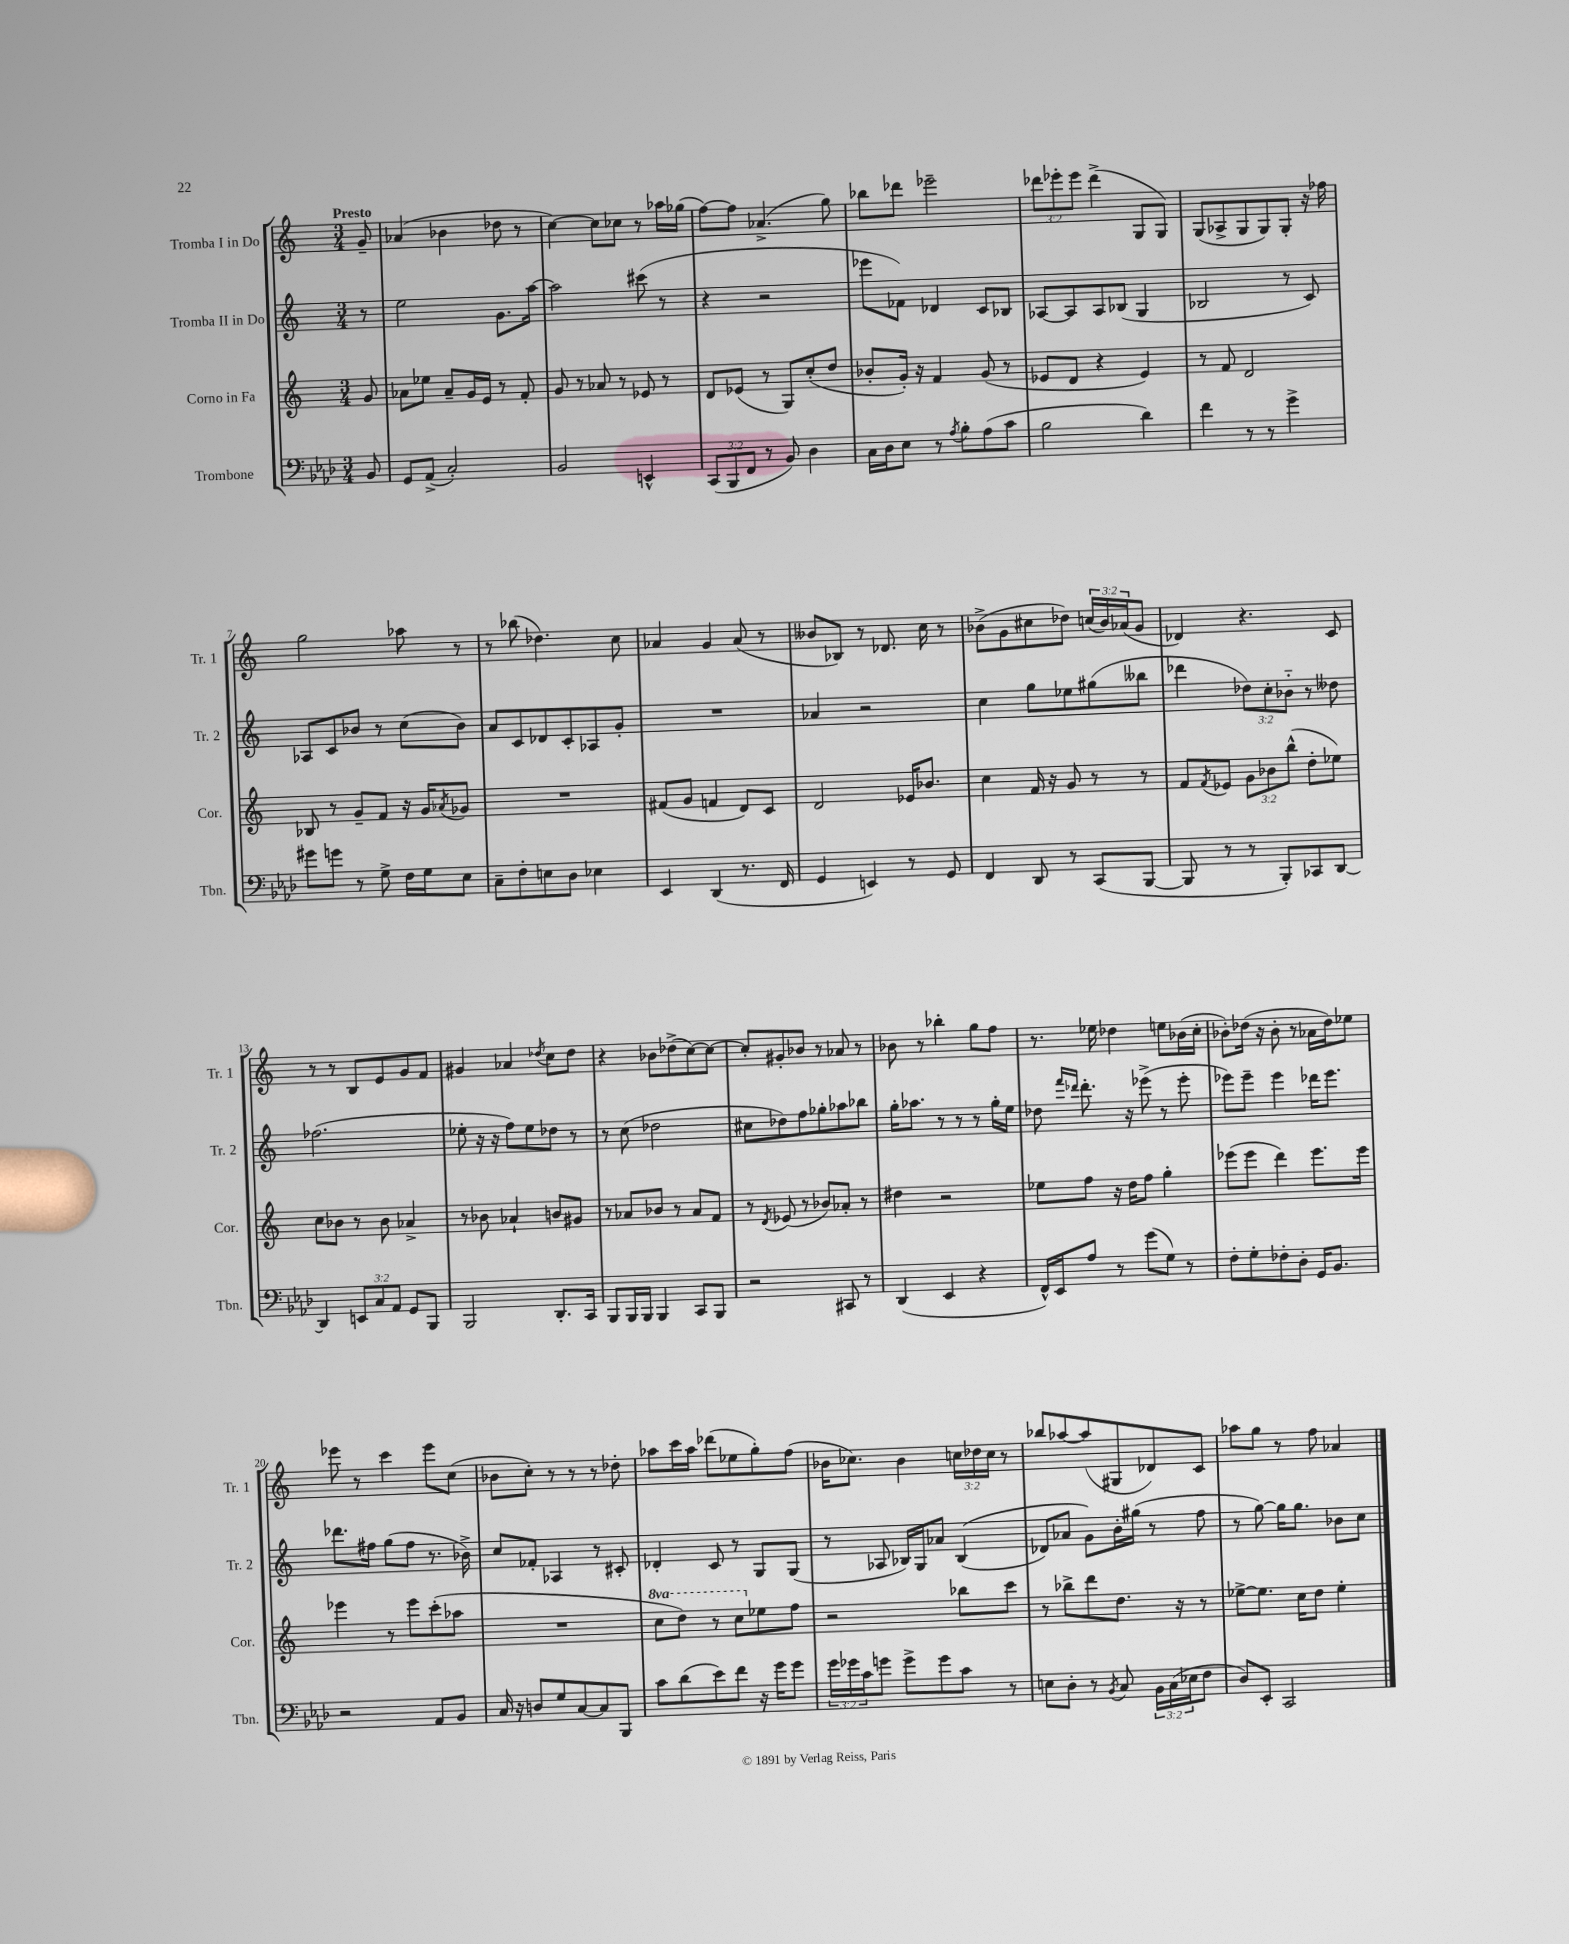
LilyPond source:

<<
\new StaffGroup <<
\new Staff = "s0" \with { instrumentName = "Tromba I in Do" shortInstrumentName = "Tr. 1" } {
    \clef treble \key c \major \numericTimeSignature \time 3/4 \override Staff.TupletNumber.text = #tuplet-number::calc-fraction-text \partial 8 \tempo "Presto"
    g'8-- |
    aes'4( bes'4 des''8 r8 |
    c''4~) c''8 ces''8 r8 aes''16 ges''16( |
    f''8~) f''8 aes'4.->( g''8) |
    bes''8 des'''8 ees'''2-- |
    \tuplet 3/2 { des'''8 ees'''8-. ees'''8 } des'''4->( g8 g8) |
    g8( aes8-> g8 g8) g8-. r16 fes''16 |
    g''2 aes''8 r8 |
    r8 bes''8( des''4.) c''8 |
    aes'4 g'4 aes'8( r8 |
    beses'8 bes8) r8 des'8. c''16 r8 |
    bes'8->( g'8 cis''8 des''8) \tuplet 3/2 { c''16( bes'16) aes'16( } g'8 |
    des'4) r4. c'8 |
    r8 r8 b8 e'8 g'8 f'8 |
    gis'4 aes'4 \acciaccatura { des''8 } c''8 des''8 |
    r4 bes'8 des''8->( c''8~) c''8~ |
    c''8-. gis'8-. bes'8 r8 aes'8 r8 |
    bes'8 r8 bes''4-. g''8 f''8 |
    r8. ees''16 des''4 e''8 bes'16( c''16-. |
    bes'8-.) des''16( r16 bes'8-. r8 aes'16 des''16) ees''8 |
    ees'''8 r8 c'''4 ees'''8 c''8( |
    bes'8 c''8-.) r8 r8 r8 des''8-. |
    aes''8 c'''16 aes''16 des'''8( ees''8 g''8-.) f''8( |
    bes'16 ces''8.) bes'4 \tuplet 3/2 { c''16 des''16 c''16 } r8 |
    bes''8 aes''8~ aes''8( gis8 des'8) c'8 |
    aes''8 g''8 r8 f''8 aes'4 \bar "|." |
}
\new Staff = "s1" \with { instrumentName = "Tromba II in Do" shortInstrumentName = "Tr. 2" } {
    \clef treble \key c \major \numericTimeSignature \time 3/4 \override Staff.TupletNumber.text = #tuplet-number::calc-fraction-text \partial 8
    r8 |
    e''2 g'8. a''16~ |
    a''2 cis'''8( r8 |
    r4 r2 |
    ees'''8 fes'8) des'4 c'8 bes8 |
    aes8~ aes8 aes8 bes8( g4 |
    bes2 r8 c'8) |
    aes8 c'8 bes'8 r8 c''8( bes'8) |
    a'8 c'8 des'8 c'8-. aes8 g'8-. |
    R2. |
    aes'4 r2 |
    c''4 g''8 ees''8 gis''8( beses''8 |
    des'''4 \tuplet 3/2 { des''8) c''8-. bes'8-_ } r8 deses''8 |
    fes''2.( |
    ees''8-. r16 r16 f''8) ees''8 des''8 r8 |
    r8 c''8( des''2 |
    cis''8 des''8) f''8 ges''8-. aes''8 bes''8 |
    g''16-. aes''8. r8 r8 r8 g''16-. e''16 |
    des''8 \grace { f'''16 des'''16 } des'''8.-. r16 ees'''8->( r8 ees'''8-. |
    ees'''8) ees'''8-- ees'''4 des'''16 ees'''8. |
    des'''8. fis''16 g''8( fis''8 r8. bes'16->) |
    c''8 fes'8-. aes4 r8 cis'8-. |
    des'4-. c'8 r8 g8 g8( |
    r8 aes8 bes16) g16 aes'8 bes4(\( |
    des'8) aes'8 g'8\) b'16-. gis''16( r8 f''8 |
    r8 g''8~) g''16 g''8. bes'8 c''8 \bar "|." |
}
\new Staff = "s2" \with { instrumentName = "Corno in Fa" shortInstrumentName = "Cor." } {
    \clef treble \key c \major \numericTimeSignature \time 3/4 \override Staff.TupletNumber.text = #tuplet-number::calc-fraction-text \set Staff.ottavationMarkups = #ottavation-simple-ordinals \partial 8
    g'8 |
    aes'8 ees''8 aes'8-- g'16 e'16 r8 f'8-. |
    g'8 r8 aes'8 r8 ees'8 r8 |
    d'8 ees'8( r8 g8) c''8-.( d''8 |
    bes'8-. g'16-.) r16 f'4 g'8( r8 |
    ees'8 d'8 r4 ees'4) |
    r8 f'8 d'2 |
    bes8 r8 g'8-- f'8 r16 g'16 \acciaccatura { aes'8 } ges'8 |
    R2. |
    fis'8( g'8 f'4 d'8) c'8 |
    d'2 ees'16 bes'8. |
    c''4 f'16 r16 g'8 r8 r8 |
    f'8 \acciaccatura { f'8 } ees'8 \tuplet 3/2 { g'8 bes'8 b''8-^( } d''8-. ees''8) |
    c''8 bes'8 r8 bes'8 aes'4-> |
    r8 bes'8 aes'4-! b'8 gis'8 |
    r8 aes'8 bes'8 r8 aes'8 f'8 |
    r8 \acciaccatura { d'8 } ees'8( r8 bes'8) aes'8-. r8 |
    dis''4 r2 |
    ees''8 f''8 r16 d''16 f''8 g''4-. |
    ees'''8( ees'''8 d'''4) ees'''8. ees'''16 |
    ees'''4 r8 ees'''8 c'''8-.( aes''8 |
    R2. |
    \ottava #1 c'''8 d'''8) r8 c'''8 \ottava #0 ees''8 f''8 |
    r2 bes''8 c'''8 |
    r8 bes''8-> d'''8 d''8. r16 r8 |
    ees''8~-> ees''8. c''16 d''8 ees''4-. \bar "|." |
}
\new Staff = "s3" \with { instrumentName = "Trombone" shortInstrumentName = "Tbn." } {
    \clef bass \key aes \major \numericTimeSignature \time 3/4 \override Staff.TupletNumber.text = #tuplet-number::calc-fraction-text \partial 8
    bes,8 |
    g,8 aes,8->( c2-.) |
    bes,2 e,4-^ |
    \tuplet 3/2 { c,8( bes,,8 f,8 } r8 bes,8) des4 |
    c16 des16 ees8 r8 \acciaccatura { aes8 } bes8-. aes8( c'8 |
    bes2 des'4) |
    f'4 r8 r8 g'4-> |
    gis'8 g'8 r8 g8-> f16 g16 ees8 |
    c8-- f8-. e8 des8 ees4 |
    ees,4 des,4( r8. f,16 |
    g,4 e,4) r8 g,8 |
    f,4 des,8 r8 c,8( bes,,8~ |
    bes,,8 r8 r8 bes,,8-.) ces,8 des,8~ |
    des,4 \tuplet 3/2 { e,8 c8 aes,8 } g,8 bes,,8 |
    bes,,2 des,8.-. c,16 |
    bes,,8 bes,,16 bes,,16 bes,,4 c,8 bes,,8 |
    r2 cis,8 r8 |
    des,4( ees,4 r4 |
    f,16-^) ees,16 aes8 r8 g'8( g8) r8 |
    f8-. g8-. fes8-. des8-. g,16 bes,8. |
    r2 aes,8 bes,8 |
    c16 r16 d8 g8 c8~ c8 bes,,8 |
    c'8 des'8( ees'8) f'8 r16 g'16 g'8 |
    \tuplet 3/2 { g'16 ges'16 c'16 } g'8 g'8-> g'8 c'8 r8 |
    e8 des8-. r8 \acciaccatura { bes,8 } c8 \tuplet 3/2 { bes,16 c16( ees16 } f8 |
    des8) ees,8-. c,2 \bar "|." |
}
>>
>>
